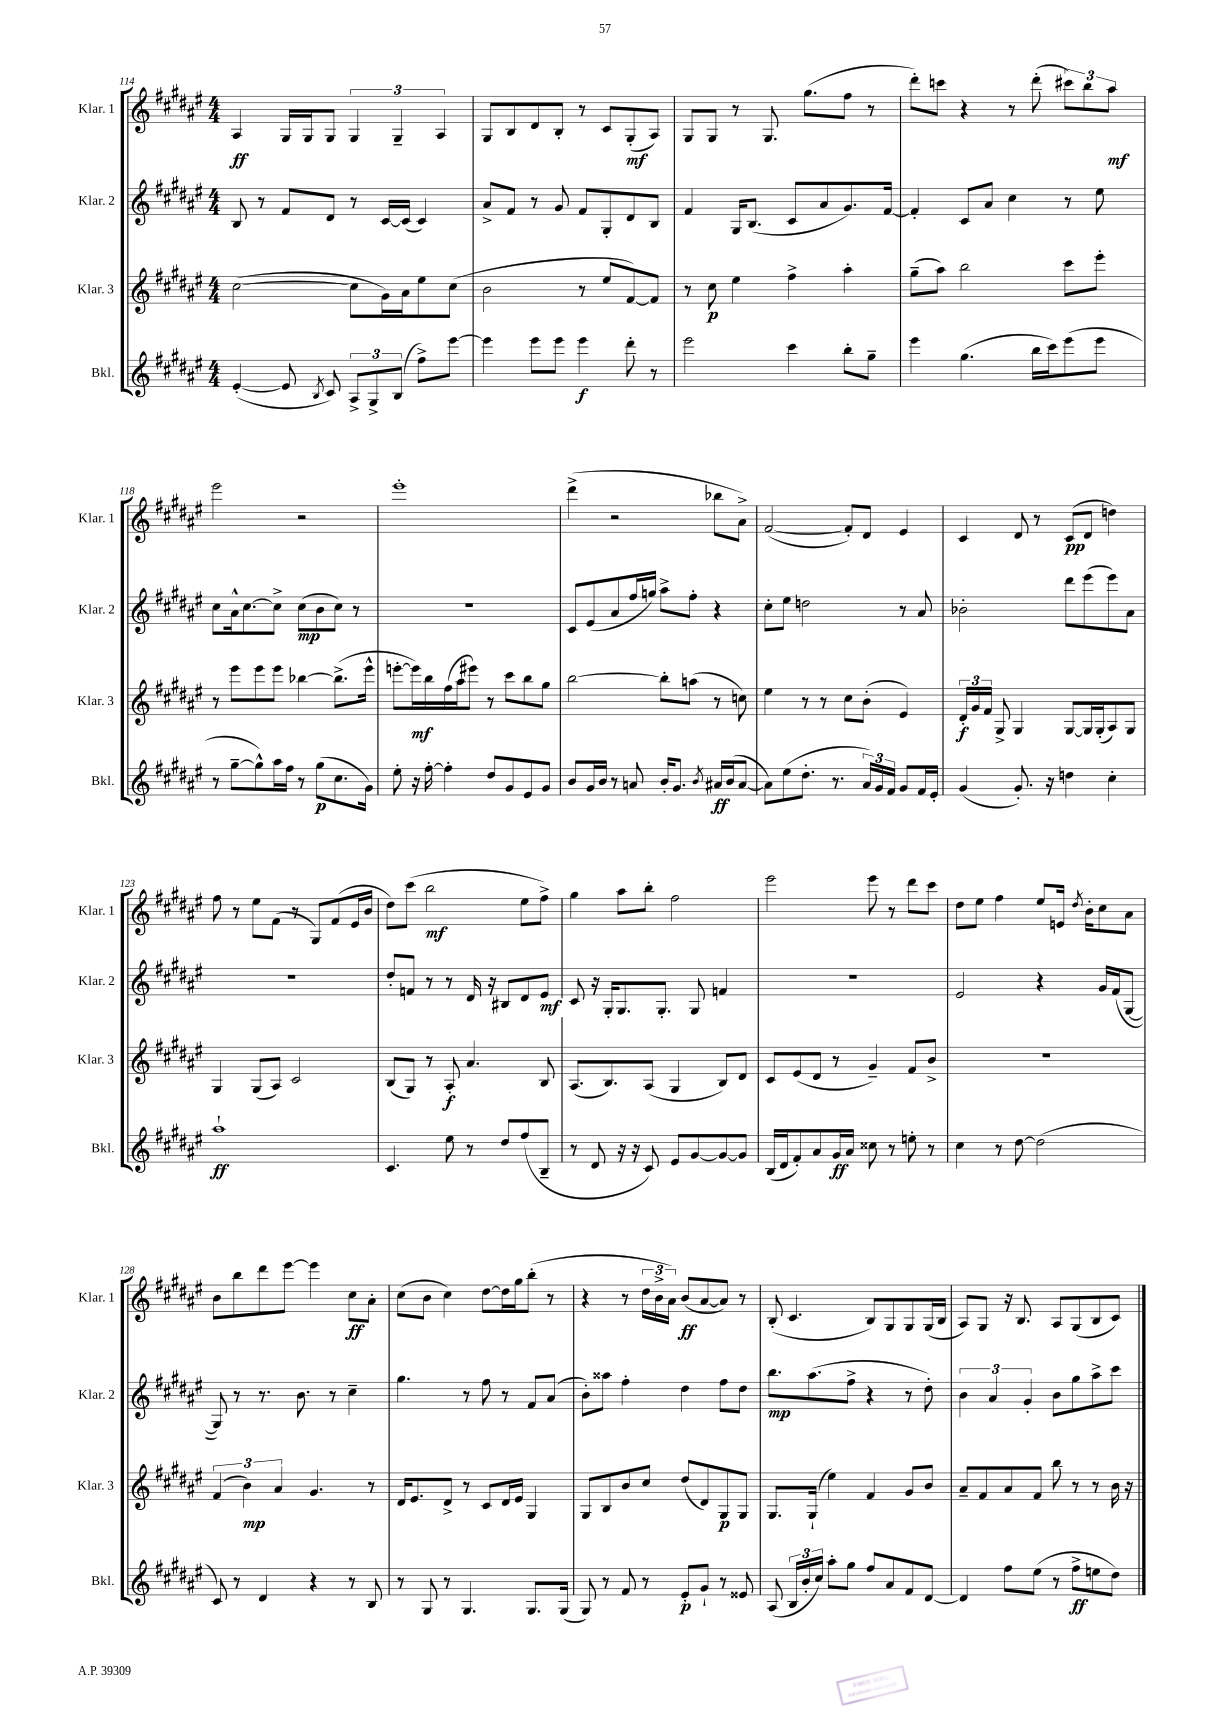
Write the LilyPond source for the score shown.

<<
\new StaffGroup <<
\new Staff = "s0" \with { instrumentName = "Klar. 1" shortInstrumentName = "Klar. 1" } {
    \clef treble \key fis \major \numericTimeSignature \time 4/4
    \autoBeamOff ais4\ff gis16[ gis16 gis8] \tuplet 3/2 { gis4 gis4-- ais4 } |
    gis8[ b8 dis'8 b8]-. r8 cis'8[ gis8-.\mf( ais8]) |
    gis8[ gis8] r8 gis8. gis''8.[( fis''8] r8 |
    dis'''8[-.) c'''8] r4 r8 dis'''8-.( \tuplet 3/2 { cis'''8[) b''8 ais''8]\mf } |
    eis'''2 r2 |
    eis'''1-. |
    dis'''4->( r2 bes''8[ ais'8]->) |
    fis'2~( fis'8[-.) dis'8] eis'4 |
    cis'4 dis'8 r8 cis'8[\pp( dis'8] d''4) |
    fis''8 r8 eis''8[ fis'8]( r8 gis8[) fis'8( eis'16 b'16] |
    dis''8[) cis'''8]( b''2\mf eis''8[ fis''8]->) |
    gis''4 ais''8[ b''8]-. fis''2 |
    eis'''2 eis'''8 r8 dis'''8[ cis'''8] |
    dis''8[ eis''8] fis''4 eis''8[ e'16] \acciaccatura { dis''8 } b'16[-. cis''8 ais'8] |
    b'8[ b''8 dis'''8 eis'''8]~ eis'''4 cis''8[\ff ais'8]-. |
    cis''8[( b'8] cis''4) dis''8[~ dis''16 gis''16 b''8]-.( r8 |
    r4 r8 \tuplet 3/2 { dis''16[ b'16-> ais'16]) } b'8[\ff( ais'8~ ais'8]) r8 |
    b8-.( cis'4. b8[) gis8 gis8 gis16( b16] |
    ais8[) gis8] r16 b8. ais8[ gis8( b8 cis'8]) \bar "|." |
}
\new Staff = "s1" \with { instrumentName = "Klar. 2" shortInstrumentName = "Klar. 2" } {
    \clef treble \key fis \major \numericTimeSignature \time 4/4
    \autoBeamOff b8 r8 fis'8[ dis'8] r8 cis'16[~ cis'16]( cis'4) |
    ais'8[-> fis'8] r8 gis'8 fis'8[ gis8-. dis'8 b8] |
    fis'4 gis16[ b8.]( cis'8[ ais'8 gis'8.) fis'16]~ |
    fis'4-. cis'8[ ais'8] cis''4 r8 eis''8 |
    cis''8[ ais'16-^ cis''8.~ cis''8]-> cis''8[\mp( b'8 cis''8]) r8 |
    R1 |
    cis'8[ eis'8( ais'8 fis''16 g''16]) ais''8[-> fis''8]-. r4 |
    cis''8[-. eis''8] d''2 r8 ais'8 |
    bes'2-. dis'''8[ eis'''8( eis'''8) ais'8] |
    R1 |
    dis''8[-. f'8] r8 r8 dis'16 r16 bis8[ dis'8 eis'8]\mf |
    cis'8 r16 gis16[-. gis8. gis8.]-. gis8 f'4 |
    R1 |
    eis'2 r4 gis'16[ fis'16( gis8]~ |
    gis8) r8 r8. b'8. r8 cis''4-- |
    gis''4. r8 fis''8 r8 fis'8[ ais'8]( |
    b'8[-.) aisis''8] fis''4-. dis''4 fis''8[ dis''8] |
    b''8.[\mp ais''8.( fis''8]-> r4 r8 dis''8-.) |
    \tuplet 3/2 { b'4 ais'4 gis'4-. } b'8[ gis''8 ais''8-> cis'''8] \bar "|." |
}
\new Staff = "s2" \with { instrumentName = "Klar. 3" shortInstrumentName = "Klar. 3" } {
    \clef treble \key fis \major \numericTimeSignature \time 4/4
    \autoBeamOff cis''2~( cis''8[ gis'16) ais'16 eis''8 cis''8]( |
    b'2 r8 eis''8[ fis'8~) fis'8] |
    r8 cis''8\p eis''4 fis''4-> ais''4-. |
    gis''8[--( ais''8]) b''2 cis'''8[ eis'''8]-. |
    r8 eis'''8[ eis'''8 eis'''8] bes''4~ bes''8.[->( eis'''16]-^ |
    e'''8[~-. e'''16\mf) b''16 fis''16( ais''16 eis'''8]) r8 cis'''8[ b''8 gis''8] |
    b''2~ b''8[-. a''8]( r8 c''8) |
    eis''4 r8 r8 cis''8[ b'8]-.( eis'4) |
    \tuplet 3/2 { dis'16[-.\f gis'16 fis'16] } gis8-> gis4 gis8[~ gis16 gis16-.( ais8) gis8] |
    gis4 gis8[( ais8]) cis'2 |
    b8[( gis8]) r8 ais8-.\f ais'4. b8 |
    ais8.[( b8.) ais8]( gis4 b8[) dis'8] |
    cis'8[ eis'8( dis'8] r8 gis'4--) fis'8[ b'8]-> |
    r1 |
    \tuplet 3/2 { fis'4( b'4\mp) ais'4 } gis'4. r8 |
    dis'16[ eis'8. dis'8]-> r8 cis'8[ dis'16 eis'16] gis4 |
    gis8[ b8 b'8 cis''8] dis''8[( dis'8) gis8\p gis8] |
    gis8.[ gis16]-!( eis''4) fis'4 gis'8[ b'8] |
    ais'8[-- fis'8 ais'8 fis'8] b''8 r8 r8 b'16 r16 \bar "|." |
}
\new Staff = "s3" \with { instrumentName = "Bkl." shortInstrumentName = "Bkl." } {
    \clef treble \key fis \major \numericTimeSignature \time 4/4
    \autoBeamOff eis'4~-.( eis'8 \acciaccatura { b8 } cis'8) \tuplet 3/2 { ais8[-> gis8-> b8]( } fis''8[->) eis'''8]~ |
    eis'''4 eis'''8[ eis'''8] eis'''4\f dis'''8-. r8 |
    eis'''2 cis'''4 b''8[-. gis''8]-- |
    eis'''4 gis''4.( b''16[ cis'''16) eis'''8( eis'''8] |
    r8 gis''8[~-- gis''8-^) ais''16 fis''16] r8 gis''8[\p( cis''8. gis'16]) |
    eis''8-. r16 fis''16~-. fis''4-. dis''8[ gis'8 eis'8 gis'8] |
    b'8[ gis'16 b'16] r8 a'8 b'16[-. gis'8.] \acciaccatura { b'8 } ais'16[\ff b'16( ais'8]~ |
    ais'8[) eis''8( dis''8.]-. r8. \tuplet 3/2 { ais'16[) gis'16 fis'16] } gis'8[ fis'16 eis'16]-. |
    gis'4( gis'8.-.) r16 d''4 cis''4-. |
    ais''1-!\ff |
    cis'4. eis''8 r8 dis''8[ fis''8( b8]-- |
    r8 dis'8 r16 r16 cis'8) eis'8[ gis'8~ gis'8~ gis'8] |
    b16[( dis'16 fis'8-.) ais'8 gis'16\ff ais'16] cisis''8 r8 e''8-. r8 |
    cis''4 r8 dis''8~ dis''2( |
    cis'8) r8 dis'4 r4 r8 b8 |
    r8 gis8 r8 gis4. gis8.[ gis16]( |
    gis8) r8 fis'8 r8 eis'8[-.\p gis'8]-! r8 eisis'8 |
    ais8( \tuplet 3/2 { b16[ b'16-. cis''16]) } ais''8[-. gis''8] fis''8[ ais'8 fis'8 dis'8]~ |
    dis'4 fis''8[ eis''8]( r8 fis''8[->\ff e''8 dis''8]) \bar "|." |
}
>>
>>
\layout { \context { \Score currentBarNumber = #114 } }
